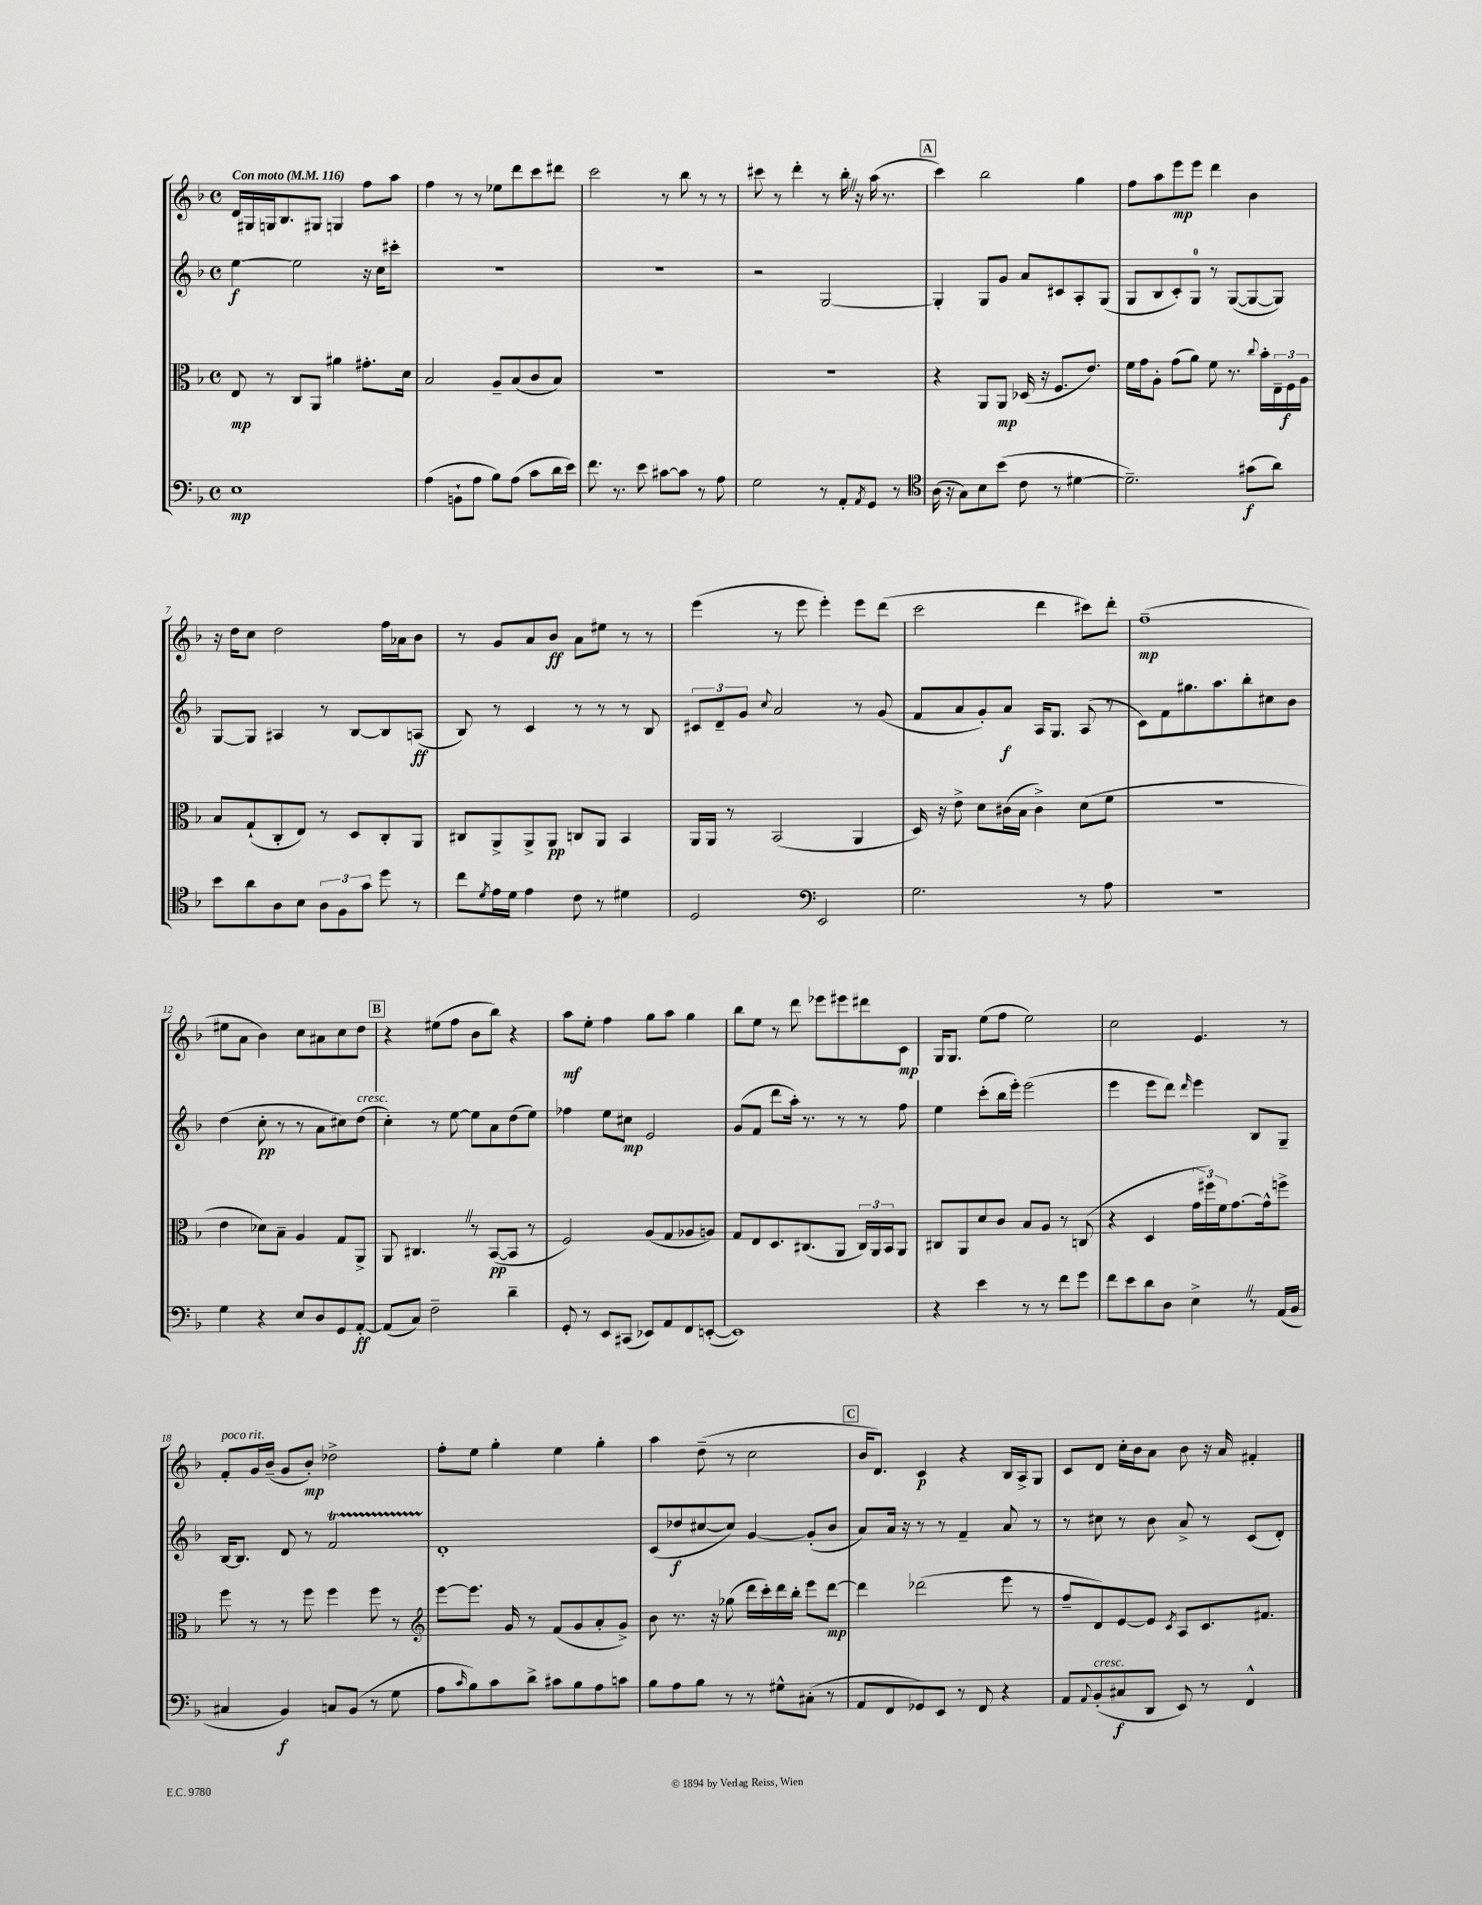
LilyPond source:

<<
\new StaffGroup <<
\new Staff = "s0" {
    \clef treble \key f \major \defaultTimeSignature \time 4/4 \tempo "Con moto" 4 = 116
    d'16 gis16 g16 bes8. gis8 g4 f''8 a''8 |
    f''4 r8 r8 ees''8 d'''8 c'''8 dis'''8 |
    c'''2 r8 bes''8 r8 r8 |
    cis'''8 r8 d'''4-. r8 bes''16-. \once \override BreathingSign.text = \markup { \musicglyph "scripts.caesura.straight" } \breathe r16 a''16( r8. |
    \mark \markup { \box "A" } c'''4) bes''2 g''4 |
    f''8 a''8 e'''8\mp e'''8 d'''4 bes'4 |
    r16 d''16 c''8 d''2 f''16 aes'16 bes'8 |
    r8 g'8 a'8 bes'8\ff a'8 eis''8 r8 r8 |
    e'''4( r8 e'''8 e'''4-.) e'''8 d'''8( |
    c'''2 d'''4 cis'''8) d'''8-. |
    f''1--\mp( |
    eis''8 a'8 bes'4) c''8 ais'8 c''8 d''8 |
    \mark \markup { \box "B" } r4 eis''8( f''8 bes'8 bes''8) r4 |
    a''8\mf e''8-. f''4 g''8 a''8 g''4 |
    bes''8 e''8 r8 d'''8 ees'''8 eis'''8 dis'''8 c'8\mp |
    g16 g8. e''8( f''8 e''2) |
    c''2 e'4. r8 |
    f'8-.^\markup { \italic "poco rit." } g'16 bes'16--( g'8 bes'8-.\mp) des''2-> |
    f''8-. e''8 g''4-. e''4 g''4-. |
    a''4 d''8--( r8 c''2 |
    \mark \markup { \box "C" } bes'16 d'8.) c'4\p r4 bes16 a16-> g8 |
    c'8 d'8 c''16-. bes'16 a'8 bes'8 r16 a'16 fis'4-. \bar "|." |
}
\new Staff = "s1" {
    \clef treble \key f \major \defaultTimeSignature \time 4/4
    e''4~\f e''2 r16 c''16 cis'''8-. |
    R1 |
    R1 |
    r2 g2~ |
    \mark \markup { \box "A" } g4-. g8 g'8 a'8 cis'8 a8-. g8( |
    g8 bes8 c'8-.) g8-0 r8 g8~( g8~ g8) |
    g8~ g8 ais4 r8 bes8~ bes8 a8\ff( |
    bes8) r8 c'4 r8 r8 r8 bes8 |
    \tuplet 3/2 { cis'8 d'8-- g'8 } \appoggiatura { c''8 } a'2 r8 g'8( |
    f'8 a'8 g'8-.) a'8\f a16 g8. a8( r8 |
    c'8) f'8 gis''8. a''8. bes''8-. cis''8 bes'8 |
    d''4( c''8-.\pp r8 r8 a'8 cis''8) d''8^\markup { \italic "cresc." }( |
    \mark \markup { \box "B" } c''4-.) r8 e''8~ e''8 a'8 d''8( e''8) |
    fes''4 e''8 cis''8\mp e'2 |
    g'8( f'8 d'''8 a''16-.) r8. r8 r8 f''8 |
    e''4 c'''8-.( bes''16 e'''16-.) e'''2( |
    e'''4 e'''8 d'''8) \grace { d'''16 } e'''4 bes8 g8-- |
    bes16~ bes8. d'8 r8 f'2\startTrillSpan |
    d'1-.\stopTrillSpan |
    c'8( des''8\f cis''8~ cis''8) g'4~ g'8-.( bes'8 |
    \mark \markup { \box "C" } a'8) a'16 r16 r8 r8 f'4-- a'8 r8 |
    r8 cis''8 r8 bes'8 a'8-> r8 c'8( d'8-.) \bar "|." |
}
\new Staff = "s2" {
    \clef alto \key f \major \defaultTimeSignature \time 4/4
    e8\mp r8 c8 a,8 ais'4 gis'8.-. d'16 |
    bes2 a8-- bes8( c'8 bes8) |
    R1 |
    R1 |
    \mark \markup { \box "A" } r4 a,8 a,8\mp des16( r16 f8. e'8.) |
    f'16 g'16 a8-. g'8( a'8) f'8 r8. \appoggiatura { c''8 } bes'16-. \tuplet 3/2 { e16-- f16\f a16 } |
    bes8 g8-!( c8-. e8) r8 d8 c8-. a,8 |
    cis8 a,8-> a,8-> a,8\pp c8 a,8 bes,4 |
    a,16 a,16 r8 bes,2( a,4 |
    d16) r16 e'8-> d'8 cis'16( bes16 cis'4->) d'8( f'8 |
    R1 |
    e'4 des'8) bes8-- a4 g8 a,8-> |
    \mark \markup { \box "B" } a,8 cis4. \once \override BreathingSign.text = \markup { \musicglyph "scripts.caesura.straight" } \breathe r8 bes,8~\pp( bes,8 r8 |
    f2) a8( g8 aes8 a8) |
    g8 e8 d8. cis8.( a,8 \tuplet 3/2 { cis16) a,16 bes,16 } a,8 |
    cis8 a,8 d'8 c'8 bes8 a8 r8 c8( |
    r4 d4 \tuplet 3/2 { g'16 fis''16) f'16 } g'8.~ g'16-^ f''8-> |
    f''8 r8 r8 f''8 f''4 f''8 r8 |
    \clef treble e'''8~ e'''8. g'16 r8 f'8( g'8 a'8-. g'8->) |
    bes'8 r8. r16 ges''8( d'''16 c'''16-.) d'''16 bes''16-. e'''8 d'''8~\mp |
    \mark \markup { \box "C" } d'''4 des'''2( e'''8 r8 |
    f''8-- d'8) e'8~ e'8 \acciaccatura { c'8 } a8 c'8. fis'8. \bar "|." |
}
\new Staff = "s3" {
    \clef bass \key f \major \defaultTimeSignature \time 4/4
    e1\mp |
    a4( b,8-! a8 bes8) a8( c'8 d'16 e'16) |
    f'8. r8. e'8 cis'8~ cis'8 r8 a8 |
    g2 r8 a,8-. \acciaccatura { a,8 } g,8 r8 |
    \mark \markup { \box "A" } \clef tenor a16( r16 g8) bes8 bes'8( c'8 r8 dis'4~ |
    dis'2.--) gis'8\f( a'8) |
    bes'8 a'8 a8 bes8 \tuplet 3/2 { a8 f8 g'8 } d''8 r8 |
    c''8 \acciaccatura { d'8 } e'16 d'16 e'4 c'8 r8 dis'4 |
    d2 \clef bass e,2 |
    g2. r8 a8 |
    R1 |
    g4 r4 e8 d8 g,8 a,8~-.\ff |
    \mark \markup { \box "B" } a,8( c8) f2-- d'4-- |
    g,8-. r8 e,8 cis,8( ees,8) a,8 f,8 e,8~-.( |
    e,1) |
    r4 e'4 r8 r8 f'8 g'8 |
    f'8 e'8 d'8 d8 e4-> \once \override BreathingSign.text = \markup { \musicglyph "scripts.caesura.straight" } \breathe r8 a,16( bes,16 |
    cis4 bes,4\f) c8 bes,8( r8 g8 |
    a8 \grace { c'16 } bes8) c'8 d'8-> cis'8 bes8 a8 c'8 |
    bes8 a8 bes8 r8 r8 gis8-^ cis8-.( r8 |
    \mark \markup { \box "C" } a,8 f,8 ges,8) e,8 r8 f,8 r4 |
    a,8 \appoggiatura { a,8 } bes,8-.^\markup { \italic "cresc." }( cis8\f d,8 e,8) r8 f,4-^ \bar "|." |
}
>>
>>
